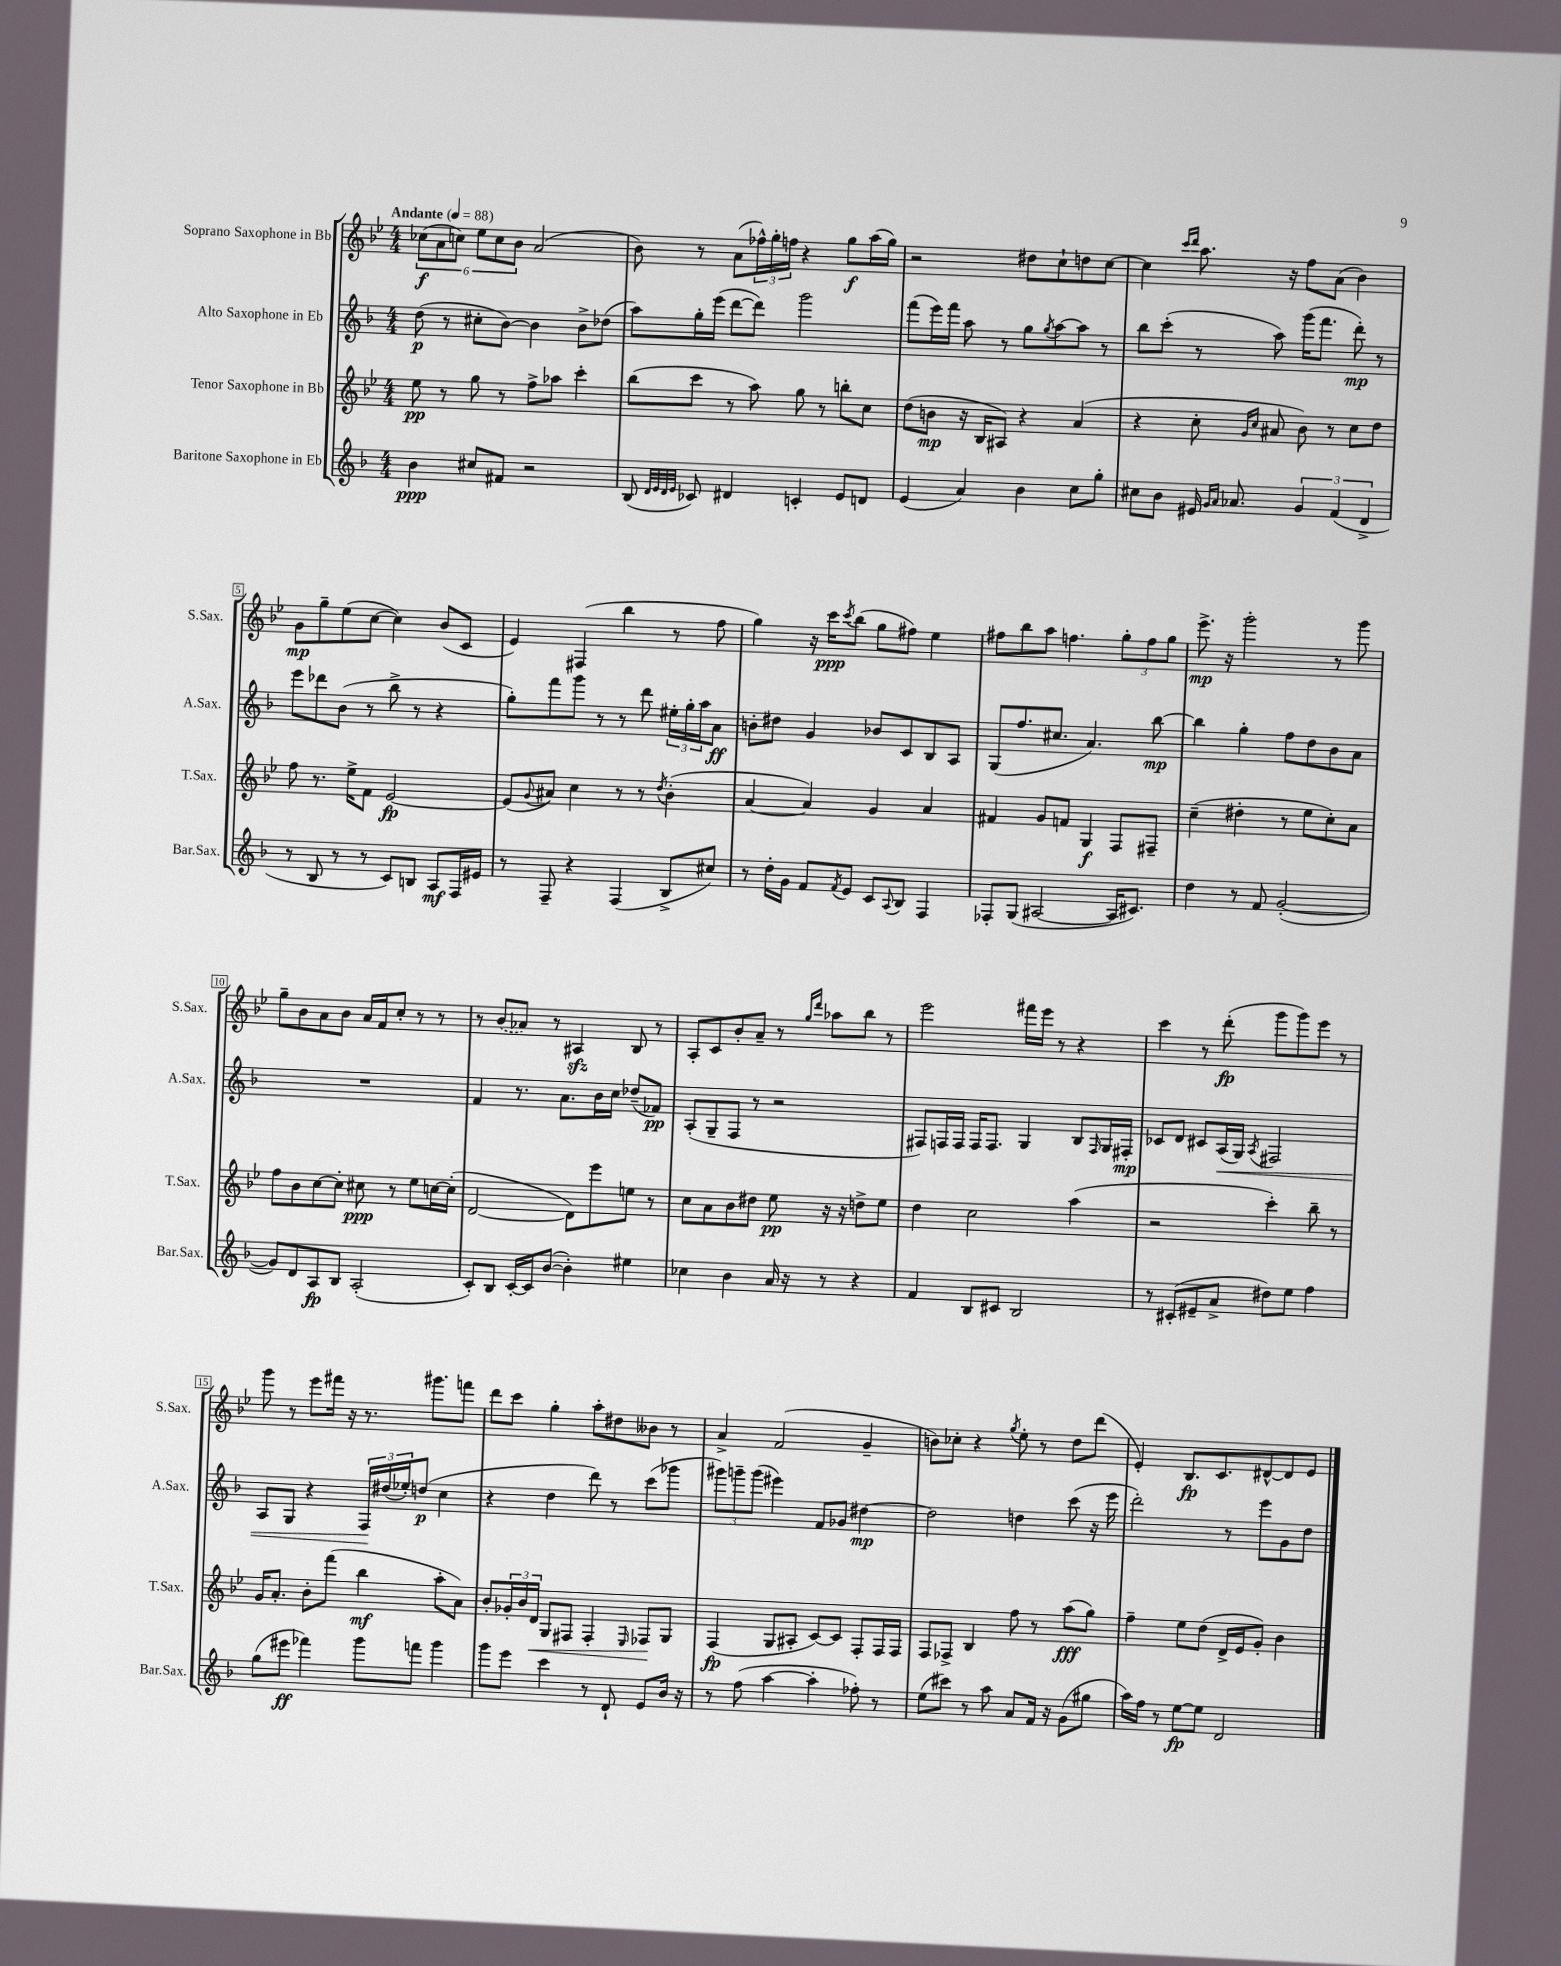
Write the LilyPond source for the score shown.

<<
\new StaffGroup <<
\new Staff = "s0" \with { instrumentName = "Soprano Saxophone in Bb" shortInstrumentName = "S.Sax." } {
    \clef treble \key bes \major \numericTimeSignature \time 4/4 \tempo "Andante" 4 = 88
    \tuplet 6/4 { ces''8\f( a'8 c''8) ees''8 c''8 bes'8 } a'2( |
    bes'8) r8 a'8( \tuplet 3/2 { fes''16-^) g''16-. f''16 } r4 g''8\f a''16( g''16) |
    r2 dis''8 c''8-! d''8 c''8~ |
    c''4 \grace { c'''16 d'''16 } a''8. r16 f''8 a'8( bes'4) |
    g'8\mp g''8-- ees''8( c''8~ c''4) bes'8( c'8 |
    ees'4) fis4( bes''4 r8 f''8 |
    g''4) r16 c'''16\ppp \acciaccatura { c'''8 } bes''8( g''8 fis''8) ees''4 |
    fis''8 bes''8 a''8 f''4. \tuplet 3/2 { g''8-. f''8 g''8 } |
    ees'''8.->\mp r16 g'''2-. r8 g'''8 |
    g''8-- bes'8 a'8 bes'8 a'16 f'16 c''8-. r8 r8 |
    r8 \once \slurDashed bes'8( aes'8) r8 ais4\sfz bes8 r8 |
    a8-. c'8 bes'8-. a'8-- r8 \grace { g''16 d'''16 } aes''8 bes''8 r8 |
    ees'''2 fis'''16 ees'''16 r8 r4 |
    c'''4 r8 d'''8-.\fp( g'''8 g'''8) ees'''8 r8 |
    g'''8 r8 ees'''8 fis'''16 r16 r8. gis'''8. f'''8 |
    d'''8 c'''8 g''4-. a''8-. dis''8 beses'8 r8 |
    a'4-> f'2( g'4-- |
    b'8) ces''8-. r4 \acciaccatura { g''8 } ees''8-. r8 d''8 d'''8( |
    ees'4-.) bes8.\fp c'8. dis'8~-^ dis'8 ees'8 \bar "|." |
}
\new Staff = "s1" \with { instrumentName = "Alto Saxophone in Eb" shortInstrumentName = "A.Sax." } {
    \clef treble \key f \major \numericTimeSignature \time 4/4
    d''8\p( r8 cis''8-. bes'8~) bes'4 bes'8-> des''8( |
    a''8) g''16-. e'''16( d'''8~ d'''8) g'''2 |
    f'''8( e'''16) f'''16 a''8 r8 g''8 \acciaccatura { g''8 } a''8~ a''8 r8 |
    bes''8 c'''8-.( r8 a''8) g'''16( f'''8. d'''8-.\mp) r8 |
    e'''8 des'''8 bes'8( r8 bes''8-> r8 r4 |
    g''8-.) f'''8 g'''8 r8 r8 d'''8 \tuplet 3/2 { eis''16-. g''16-. a''16 } a'8\ff |
    b'8-. dis''8 g'4 bes'8 c'8 bes8 a8 |
    g8( f''8. cis''8. a'4.) bes''8~\mp |
    bes''4 g''4-. f''8 d''8 bes'8 a'8 |
    R1 |
    f'4 r8. a'8. bes'16 c''16 des''8--( fes'8\pp) |
    a8-.( g8-- f8 r8 r2 |
    fis8) f16 f16 f16 f8. g4 bes8 \grace { f16 } g16 fis16-.\mp |
    ces'8 d'8 cis'8 a16\<( g16) \acciaccatura { a8 } fis2 |
    a8 g8 r4 \tuplet 3/2 { f16\! dis''16( ees''16-.) } d''8\p( c''4 |
    r4 d''4 d'''8) r8 c'''8( ges'''8 |
    \tuplet 3/2 { gis'''8) g'''8-- g'''8( } eis'''4) f'8 ges'8 dis''4~\mp |
    dis''2 d''4 c'''8( r16 e'''16 |
    d'''2-.) r8 e'''8 g'8 d''8 \bar "|." |
}
\new Staff = "s2" \with { instrumentName = "Tenor Saxophone in Bb" shortInstrumentName = "T.Sax." } {
    \clef treble \key bes \major \numericTimeSignature \time 4/4
    ees''8\pp r8 g''8 r8 f''8-> aes''8 c'''4-. |
    bes''8( c'''8 r8 a''8) g''8 r8 b''8-. c''8 |
    d''8( b'8\mp r16 bes16 ais8) r4 a'4( |
    r4 c''8-. \grace { g'16 c''16 } ais'8 bes'8) r8 c''8 d''8 |
    f''8 r8. ees''16-> f'8 ees'2~\fp |
    ees'8( \appoggiatura { g'8 } ais'8) c''4 r8 r8 \acciaccatura { d''8 } bes'4-.( |
    a'4~ a'4) g'4 a'4 |
    fis'4 g'8 f'8 g4\f f8 fis8-- |
    c''4--( dis''4-. r8 ees''8 c''8-.) a'8 |
    f''8 bes'8 c''8~ c''8-. cis''8\ppp r8 ees''8 c''16~ c''16-.( |
    d'2~ d'8) ees'''8 e''8 r8 |
    c''8 a'8 bes'8 dis''8 ees''8\pp r16 r16 d''8-> ees''8 |
    d''4 c''2 a''4( |
    r2 c'''4-.) bes''8-- r8 |
    g'16 a'8.-. bes'8-. f'''8( bes''4\mf a''8-. a'8) |
    bes'8-. \tuplet 3/2 { ges'16-. bes'16 d'16\< } g8 fis8 fis4-. \grace { ees16 } fes8\! g8 |
    f4\fp( g8 ais8-. c'8~) c'8 f8-. f16 f16 |
    f8 fes8-> bes4 f''8 r8 a''8\fff( g''8) |
    f''4-- ees''8 d''8( d'16-> ees'16 g'8-.) bes'4 \bar "|." |
}
\new Staff = "s3" \with { instrumentName = "Baritone Saxophone in Eb" shortInstrumentName = "Bar.Sax." } {
    \clef treble \key f \major \numericTimeSignature \time 4/4
    bes'4\ppp cis''8 fis'8 r2 |
    bes8( \grace { d'32 e'32 d'32 e'32 } ces'8) dis'4 c'4-. e'8 d'8 |
    e'4( a'4) bes'4 c''8 g''8-. |
    cis''8 bes'8 eis'16 \grace { g'16 a'16 } aes'8. \tuplet 3/2 { g'4 f'4( d'4-> } |
    r8 bes8 r8 r8 c'8) b8 a8\mf f16 eis'16 |
    r8 f8-- r4 f4( bes8-> cis''8) |
    r8 d''16-. g'16 f'8 \acciaccatura { f'8 } e'8 c'8 \appoggiatura { a8 } bes8 f4 |
    fes8-. g8( ais2~ ais16 cis'8.) |
    d''4 r8 f'8 g'2~-.( |
    g'8) d'8 a8\fp bes8 a2-.( |
    c'8-.) bes8 c'16~-. c'16 bes'8~( bes'4-.) eis''4 |
    ces''4 bes'4 a'16 r16 r8 r4 |
    f'4 bes8 cis'8 bes2 |
    r8 cis'8-.( eis'8-- a'8-> dis''8) e''8 f''4 |
    g''8( eis'''8\ff fes'''4) g'''8 f'''8 g'''4 |
    g'''8 e'''8 c'''4 r8 d'8-! e'8 bes'16 r16 |
    r8 f''8( a''4~ a''4-. fes''8-.) r8 |
    e''8( cis'''8) r8 a''8 a'8 f'16 r16 g'8( gis''8 |
    a''16) f''16 r8 e''8~\fp e''8 d'2 \bar "|." |
}
>>
>>
\layout { \context { \Score \override BarNumber.stencil = #(make-stencil-boxer 0.1 0.3 ly:text-interface::print) } }
